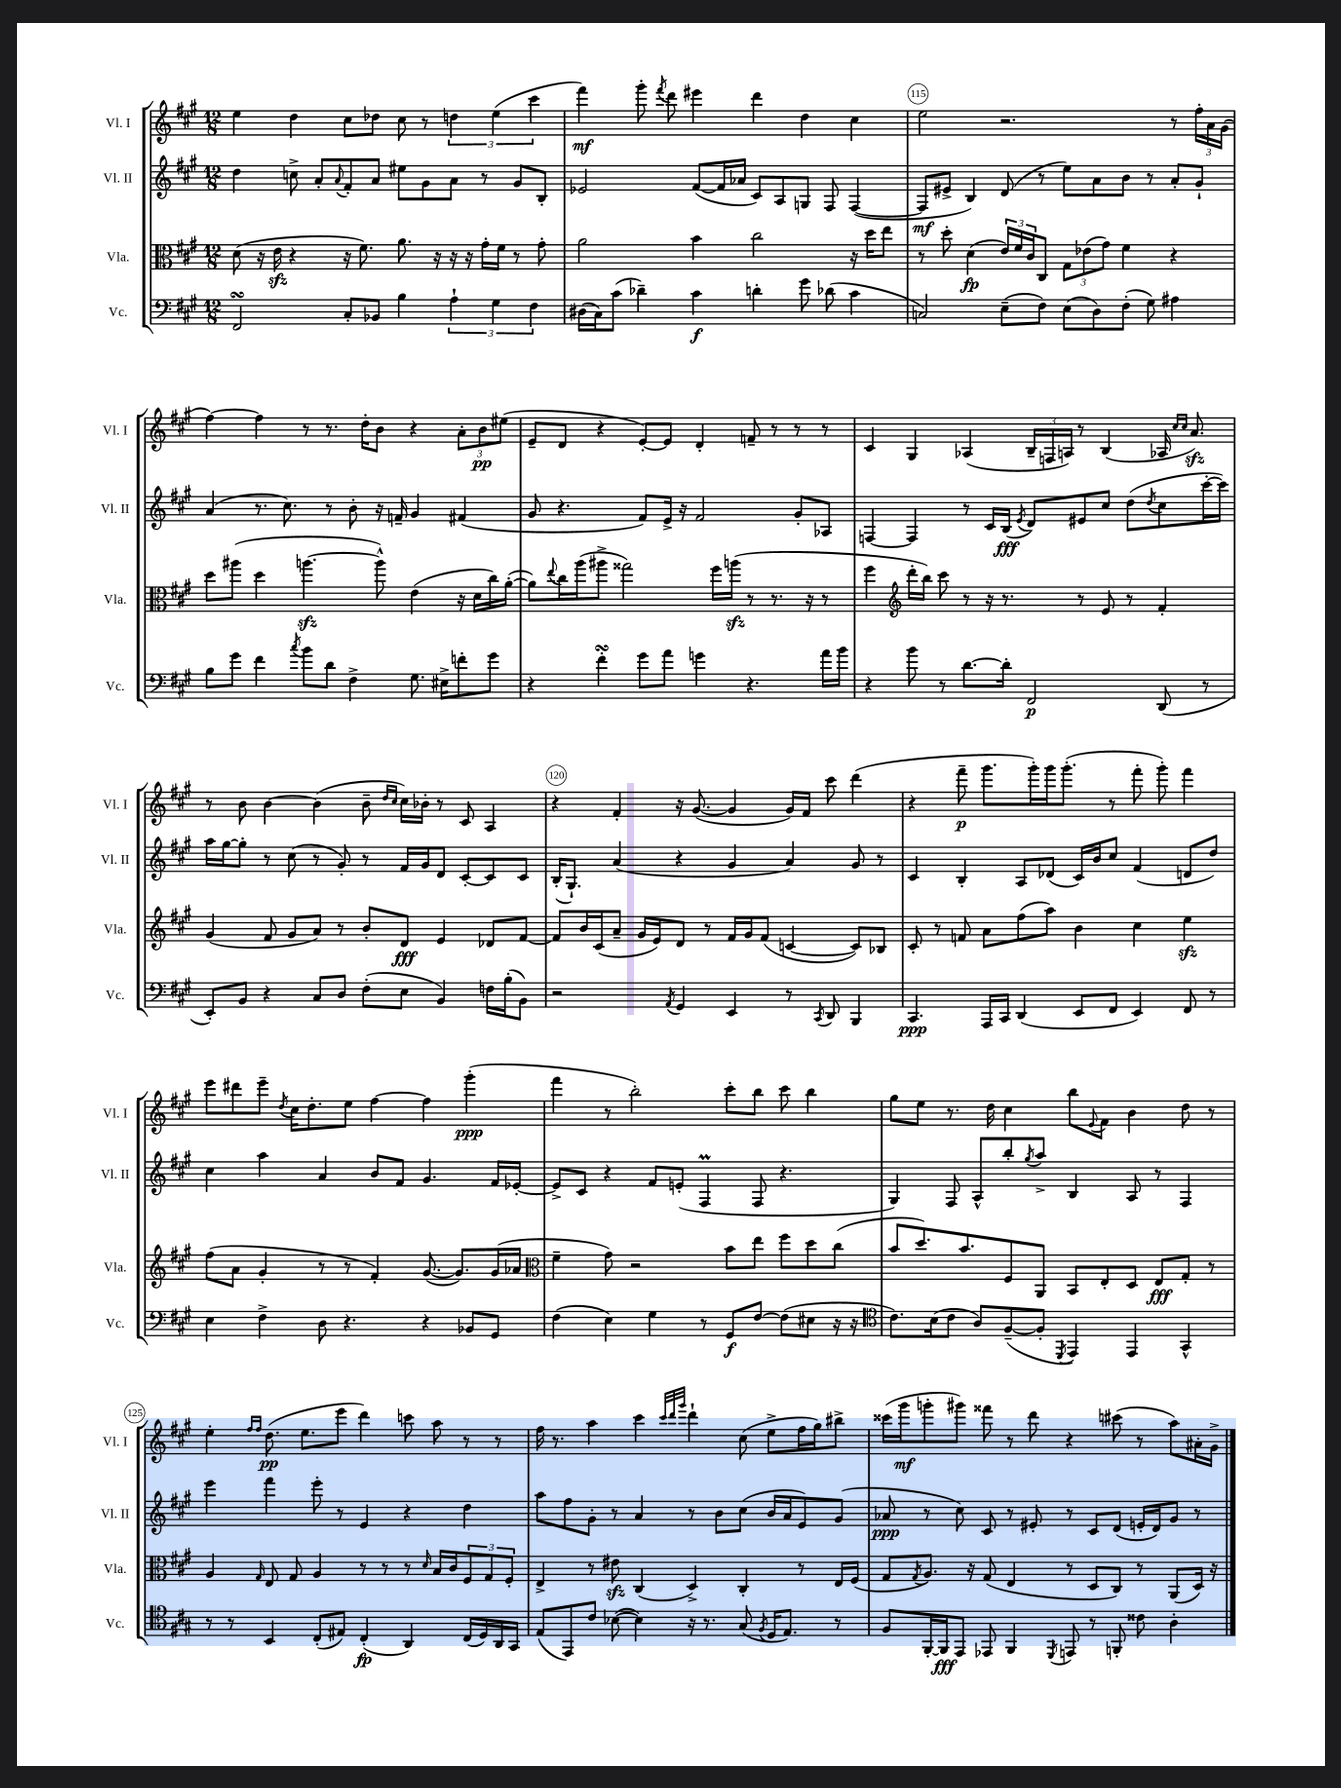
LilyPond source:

<<
\new StaffGroup <<
\new Staff = "s0" \with { instrumentName = "Vl. I" shortInstrumentName = "Vl. I" } {
    \clef treble \key a \major \numericTimeSignature \time 12/8
    e''4 d''4 cis''8 des''8 cis''8 r8 \tuplet 3/2 { d''4 e''4( cis'''4 } |
    fis'''4\mf) gis'''8-. \acciaccatura { fis'''8 } d'''8 eis'''4 d'''4 d''4 cis''4 |
    e''2 r2. r8 \tuplet 3/2 { fis''16-. a'16 gis'16( } |
    fis''4~) fis''4 r8 r8. d''16-. b'8 r4 \tuplet 3/2 { a'8-. b'8\pp eis''8( } |
    e'8-- d'8 r4 e'8~-.) e'8 d'4-. f'8-- r8 r8 r8 |
    cis'4 gis4 aes4( \tuplet 3/2 { b16-- f16 a16) } r8 b4( aes16 \grace { cis''16 cis''16 } a'8.\sfz) |
    r8 b'8 b'4~ b'4( b'8-- \grace { d''16 cis''16 } cis''16) bes'16-. r8 cis'8 a4 |
    r4 fis'4-. r16 gis'8.~( gis'4 gis'16) fis'16 cis'''8 d'''4( |
    r4 fis'''8--\p gis'''8. gis'''16-.) gis'''16 gis'''8.-.( r8 fis'''8-. gis'''8-.) fis'''4 |
    e'''8 dis'''8 e'''8-- \acciaccatura { d''8 } cis''16 d''8.-. e''8 fis''4~ fis''4 gis'''4-.\ppp( |
    fis'''4 r8 b''2-.) cis'''8-. b''8 cis'''8 b''4 |
    gis''8 e''8 r8. d''16 cis''4 b''8 \appoggiatura { e'8 } fis'8 b'4 d''8 r8 |
    e''4-. \grace { fis''16 fis''16 } d''8.\pp( e''8. e'''8 d'''4) c'''8 a''8 r8 r8 |
    fis''16 r8. a''4 cis'''4 \grace { cis'''32 d'''32 gis'''32 } d'''4-! cis''8( e''8-> fis''16 gis''16) bis''8-> |
    cisis'''16( gis'''16\mf g'''8-. gis'''8) fisis'''8 r8 d'''8 r4 cis'''8( r8 a''8) ais'16-. gis'16-> \bar "|." |
}
\new Staff = "s1" \with { instrumentName = "Vl. II" shortInstrumentName = "Vl. II" } {
    \clef treble \key a \major \numericTimeSignature \time 12/8
    d''4 c''8-> a'8-. \appoggiatura { a'8 } fis'8-. a'8 eis''8 gis'8 a'8 r8 gis'8 b8-. |
    ees'2 fis'8~( fis'16 aes'16 cis'8) a8 g8 fis8 fis4~( |
    fis8\mf eis'8-> b4) d'8( r8 e''8) a'8 b'8 r8 a'8-. gis'8-! |
    a'4( r8. cis''8.) r8 b'8-. r16 f'16-- gis'4 fis'4( |
    gis'8 r4. fis'8) e'16-> r16 fis'2 gis'8-. aes8 |
    f4~ f4 r8 cis'16 b16\fff( \acciaccatura { e'8 } d'8) eis'8 cis''8 d''8( \acciaccatura { d''8 } cis''8 cis'''16~-. cis'''16) |
    a''16 gis''16~ gis''8-. r8 cis''8( r8 gis'8-.) r8 fis'16 gis'16 d'8 cis'8~-. cis'8 cis'8 |
    b16-.( gis8.-!) a'4( r4 gis'4 a'4) gis'8 r8 |
    cis'4 b4-. a8 des'8( cis'16) b'16 cis''8 fis'4( d'8 d''8) |
    cis''4 a''4 a'4 b'8 fis'8 gis'4. fis'16 ees'16~-. |
    ees'8-> cis'8 r4 fis'8 e'8-.( fis4\prall fis8 r4. |
    gis4) fis8 a8-^ b''8-. \acciaccatura { gis''8 } a''8-> b4 a8 r8 fis4 |
    e'''4 fis'''4 e'''8-. r8 e'4 r4 d''4 |
    a''8 fis''8 gis'8-. r8 a'4 r8 b'8 cis''8( b'16 a'16 e'8) gis'8( |
    aes'8\ppp r8 cis''8) cis'8 r8 eis'8-. r8 cis'8 d'8( e'16-. d'16) gis'8 r8 \bar "|." |
}
\new Staff = "s2" \with { instrumentName = "Vla." shortInstrumentName = "Vla." } {
    \clef alto \key a \major \numericTimeSignature \time 12/8
    d'8( r16 e'16\sfz r4 r16 fis'8.) a'8. r16 r16 r16 gis'16-. fis'16 r8 gis'8-. |
    a'2 b'4 cis''2 r16 d''16 e''8 |
    r8 d''8-. d'4\fp( \tuplet 3/2 { e'16) fis'16 cis'16 } cis8 \tuplet 3/2 { gis8 ees'8( gis'8) } fis'4 r4 |
    d''8 ais''8( d''4 a''4.~\sfz a''8-^) e'4( r16 d'16 cis''16) a'16~-.( |
    a'8) \appoggiatura { e''8 } cis''16 a''16( ais''8-> gisis''2) fis''16 a''16\sfz( r8 r8. r16 r8 |
    fis''4 \clef treble d'''16-. b''16) cis'''8 r8 r16 r8. r8 e'8 r8 fis'4-. |
    gis'4( fis'8 gis'8 a'8) r8 b'8-. d'8\fff e'4 des'8 fis'8~ |
    fis'8 b'16 cis'16( a'8-- gis'16 e'16) d'8 r8 fis'16 gis'16 fis'8( c'4~ c'8) bes8 |
    cis'8-. r8 f'8 a'8 fis''8( a''8) b'4 cis''4 e''4\sfz |
    fis''8( a'8 gis'4-. r8 r8 fis'4-.) gis'8.~( gis'8.) gis'16( aes'16 |
    \clef alto fis'4-- gis'8) r2 b'8 e''8 fis''8 d''8 cis''8( |
    b'8 d''8.) b'8. fis8 a,8 b,8 e8-. d8 e8\fff gis8-. r8 |
    a4 \grace { gis16 } e8 gis8 a4 r8 r8 r8 \grace { d'16 } b16 cis'16 \tuplet 3/2 { fis8 gis8 fis8-. } |
    e4-> r8 eis'8\sfz cis4( d4->) cis4-. r8 e16 fis16( |
    gis8 \acciaccatura { gis8 } a8.) r16 gis8( e4 r8 d8 cis8) r8 a,8( d16) r16 \bar "|." |
}
\new Staff = "s3" \with { instrumentName = "Vc." shortInstrumentName = "Vc." } {
    \clef bass \key a \major \numericTimeSignature \time 12/8
    fis,2\turn cis8-. bes,8 b4 \tuplet 3/2 { a4-! gis4 fis4 } |
    dis16( cis16) cis'8( des'4--) cis'4\f d'4-. gis'8 des'8( cis'4 |
    c2) e8--( fis8) e8( d8) fis8-.( gis8) ais4 |
    b8 gis'8 fis'4 \acciaccatura { cis''8 } b'8 d'8 fis4-> gis8. eis16-> f'8-. gis'8 |
    r4 fis'4-.\turn gis'8 a'8 g'4 r4. a'16 b'16 |
    r4 b'8 r8 d'8.~ d'16-. fis,2\p d,8( r8 |
    e,8-.) b,8 r4 cis8 d8 fis8-.( e8 b,4) f16 b16-.( b,8) |
    r2 \acciaccatura { a,8 } gis,4 e,4 r8 \acciaccatura { cis,8 } d,8 b,,4 |
    cis,4.\ppp a,,16 cis,16 d,4( e,8 fis,8 e,4) fis,8 r8 |
    e4 fis4-> d8 r4. r4 bes,8 gis,8 |
    fis4( e4) gis4 r8 gis,8\f fis8~ fis8( eis8 r16 r16 |
    \clef tenor cis'8.) b16( cis'8 a8) fis8~--( fis8-. \acciaccatura { d,8 } e,4) e,4 gis,4-^ |
    r8 r8 b,4 cis8-.( eis8) cis4-.\fp( a,4) cis16( d16) a,16 gis,16 |
    e8( e,8) cis'8 bes8~( bes4) r16 r8. gis8( \acciaccatura { fis8 } d16 e8.) r8 |
    fis8 fis,16~-. fis,16\fff e,8 ees,8 fis,4 \acciaccatura { d,8 } e,8 r8 f,8-. cisis'8 a4-. \bar "|." |
}
>>
>>
\layout { \context { \Score currentBarNumber = #113 \override BarNumber.break-visibility = ##(#f #t #t) barNumberVisibility = #(every-nth-bar-number-visible 5) \override BarNumber.stencil = #(make-stencil-circler 0.1 0.3 ly:text-interface::print) } }
